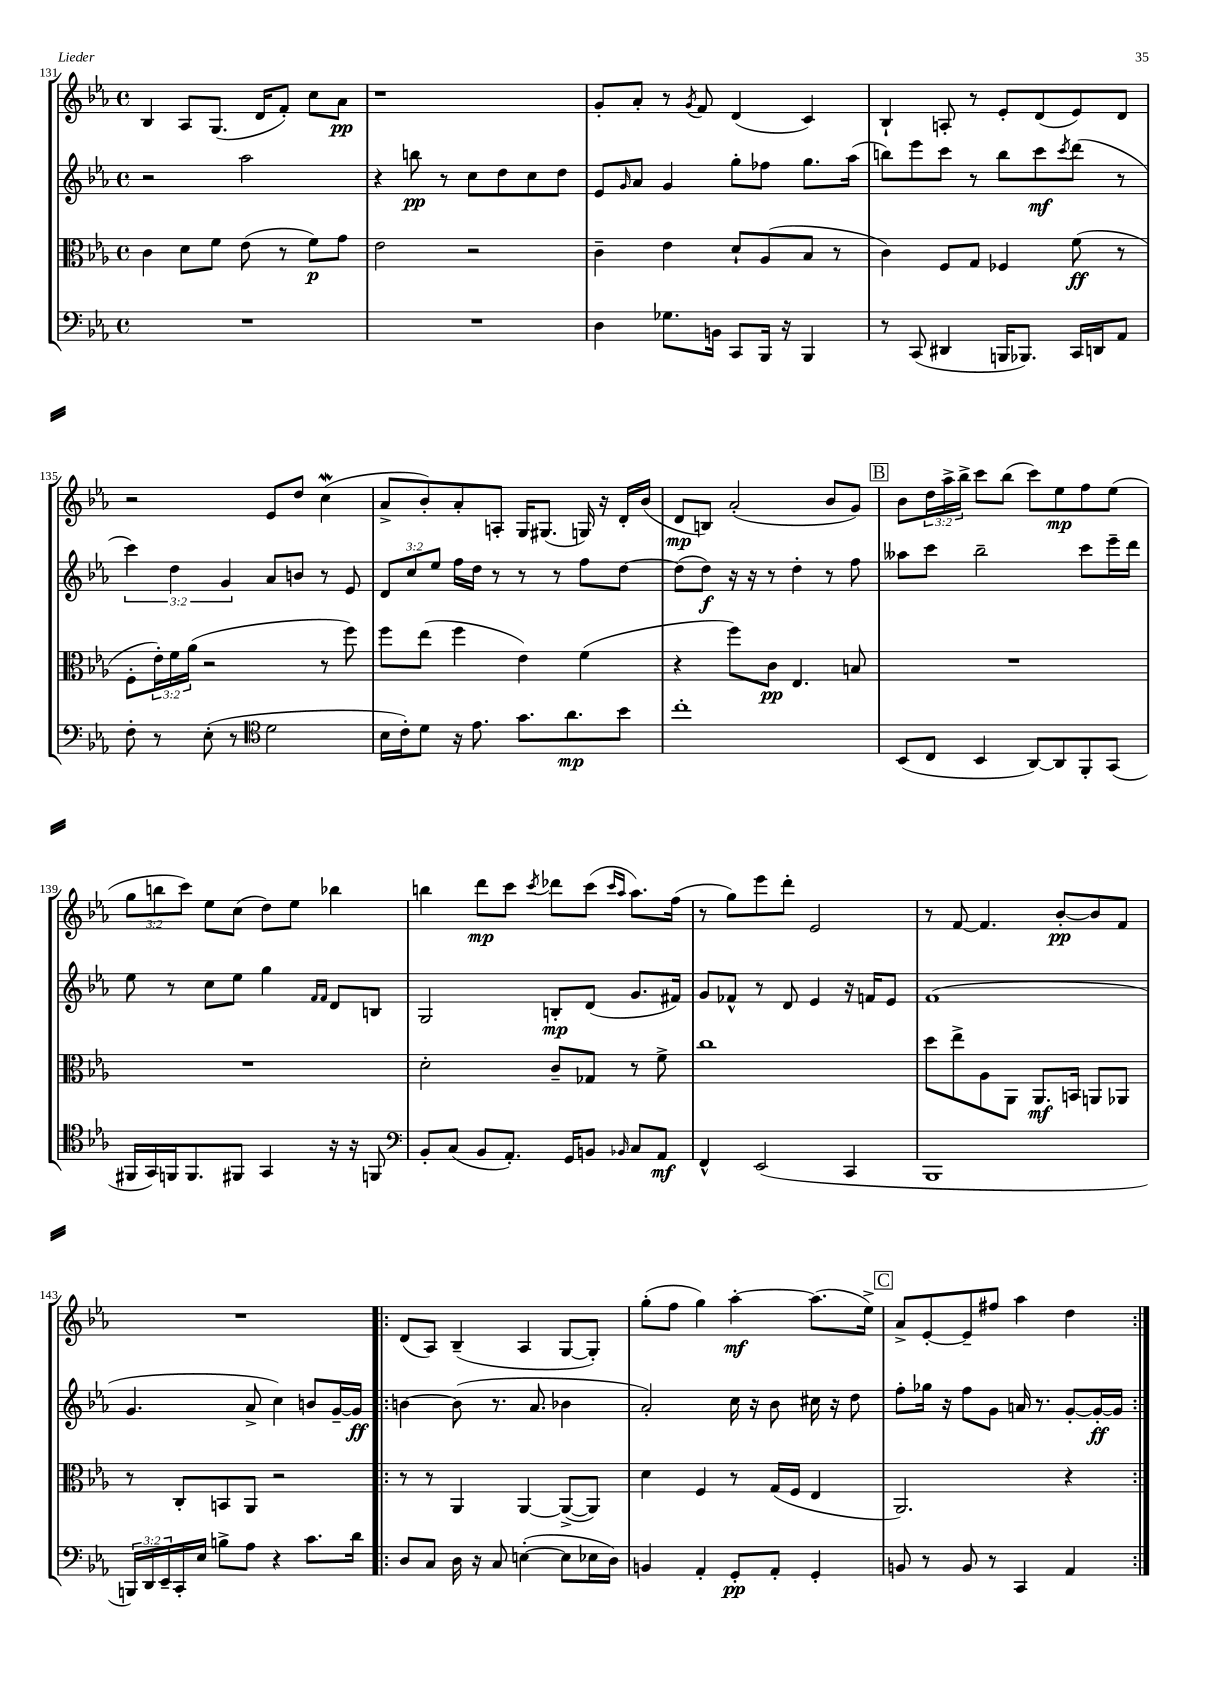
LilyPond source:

<<
\new StaffGroup <<
\new Staff = "s0" {
    \clef treble \key ees \major \defaultTimeSignature \time 4/4 \override Staff.TupletNumber.text = #tuplet-number::calc-fraction-text
    bes4 aes8 g8.( d'16 f'8-.) c''8 aes'8\pp |
    r1 |
    g'8-. aes'8-. r8 \acciaccatura { g'8 } f'8 d'4( c'4) |
    bes4-! a8-. r8 ees'8-. d'8( ees'8) d'8 |
    r2 ees'8 d''8 c''4\mordent( |
    aes'8-> bes'8-.) aes'8-. a8-. g16 gis8.( g16) r16 d'16-. bes'16( |
    d'8\mp b8) aes'2-.( bes'8 g'8) |
    \mark \markup { \box "B" } bes'8 \tuplet 3/2 { d''16 aes''16-> bes''16-> } c'''8 bes''8( c'''8) ees''8\mp f''8 ees''8( |
    \tuplet 3/2 { g''8 b''8 c'''8) } ees''8 c''8( d''8) ees''8 bes''4 |
    b''4 d'''8\mp c'''8 \acciaccatura { c'''8 } des'''8 c'''8( \grace { c'''16 aes''16 } aes''8.) f''16( |
    r8 g''8) ees'''8 d'''8-. ees'2 |
    r8 f'8~ f'4. bes'8~-.\pp bes'8 f'8 |
    R1 |
    \repeat volta 2 { d'8( aes8) bes4--( aes4 g8~ g8-.) |
    g''8-.( f''8 g''4) aes''4~-.\mf aes''8.( ees''16->) |
    \mark \markup { \box "C" } aes'8-> ees'8~-. ees'8-- fis''8 aes''4 d''4 | }
}
\new Staff = "s1" {
    \clef treble \key ees \major \defaultTimeSignature \time 4/4 \override Staff.TupletNumber.text = #tuplet-number::calc-fraction-text
    r2 aes''2 |
    r4 b''8\pp r8 c''8 d''8 c''8 d''8 |
    ees'8 \grace { g'16 } aes'8 g'4 g''8-. fes''8 g''8. aes''16( |
    b''8) ees'''8 c'''8 r8 b''8 c'''8\mf \acciaccatura { c'''8 } d'''8( r8 |
    \tuplet 3/2 { c'''4) d''4 g'4 } aes'8 b'8 r8 ees'8 |
    \tuplet 3/2 { d'8 c''8 ees''8 } f''16 d''16 r8 r8 r8 f''8 d''8~ |
    d''8( d''8\f) r16 r16 r8 d''4-. r8 f''8 |
    \mark \markup { \box "B" } aeses''8 c'''8 bes''2-- c'''8 ees'''16-- d'''16 |
    ees''8 r8 c''8 ees''8 g''4 \grace { f'16 f'16 } d'8 b8 |
    g2 b8-.\mp d'8( g'8. fis'16) |
    g'8 fes'8-^ r8 d'8 ees'4 r16 f'16 ees'8 |
    f'1( |
    g'4. aes'8-> c''4) b'8 g'16~-- g'16\ff |
    \repeat volta 2 { b'4~ b'8( r8. aes'8. bes'4 |
    aes'2-.) c''16 r16 bes'8 cis''16 r16 d''8 |
    \mark \markup { \box "C" } f''8-. ges''16 r16 f''8 g'8 a'16 r8. g'8~-. g'16~-.\ff g'16 | }
}
\new Staff = "s2" {
    \clef alto \key ees \major \defaultTimeSignature \time 4/4 \override Staff.TupletNumber.text = #tuplet-number::calc-fraction-text
    c'4 d'8 f'8 ees'8( r8 f'8\p) g'8 |
    ees'2 r2 |
    c'4-- ees'4 d'8-! aes8( bes8 r8 |
    c'4) f8 g8 fes4 f'8\ff( r8 |
    f8-. \tuplet 3/2 { ees'16-.) f'16 aes'16( } r2 r8 f''8) |
    f''8 ees''8( f''4 ees'4) f'4( |
    r4 f''8) c'8\pp ees4. b8 |
    \mark \markup { \box "B" } R1 |
    R1 |
    d'2-. c'8-- ges8 r8 f'8-> |
    c''1 |
    d''8 ees''8-> aes8 aes,8 aes,8.\mf b,16 a,8 aes,8 |
    r8 c8-. b,8 aes,8 r2 |
    \repeat volta 2 { r8 r8 aes,4 aes,4~ aes,8~->( aes,8) |
    d'4 f4 r8 g16( f16 ees4 |
    \mark \markup { \box "C" } aes,2.) r4 | }
}
\new Staff = "s3" {
    \clef bass \key ees \major \defaultTimeSignature \time 4/4 \override Staff.TupletNumber.text = #tuplet-number::calc-fraction-text
    R1 |
    R1 |
    d4 ges8. b,16 c,8 bes,,16 r16 bes,,4 |
    r8 c,8( dis,4 b,,16 bes,,8.) c,16 d,16 aes,8 |
    f8-. r8 ees8-.( r8 \clef tenor d'2 |
    bes16 c'16-.) d'8 r16 ees'8. g'8. aes'8.\mp bes'8 |
    c''1-. |
    \mark \markup { \box "B" } bes,8( c8 bes,4 aes,8~) aes,8 f,8-. g,8( |
    fis,16 g,16) f,16 f,8. fis,8 g,4 r16 r16 f,8 |
    \clef bass bes,8-. c8( bes,8 aes,8.-.) g,16 b,8 \grace { bes,16 } c8 aes,8\mf |
    f,4-^ ees,2( c,4 |
    bes,,1 |
    \tuplet 3/2 { b,,16) d,16 ees,16-- } c,16-. ees16 b8-> aes8 r4 c'8. d'16 |
    \repeat volta 2 { d8 c8 d16 r16 c8 e4~-.( e8 ees16 d16) |
    b,4 aes,4-. g,8-.\pp aes,8-. g,4-. |
    \mark \markup { \box "C" } b,8 r8 b,8 r8 c,4 aes,4 | }
}
>>
>>
\layout { \context { \Score currentBarNumber = #131 } }
